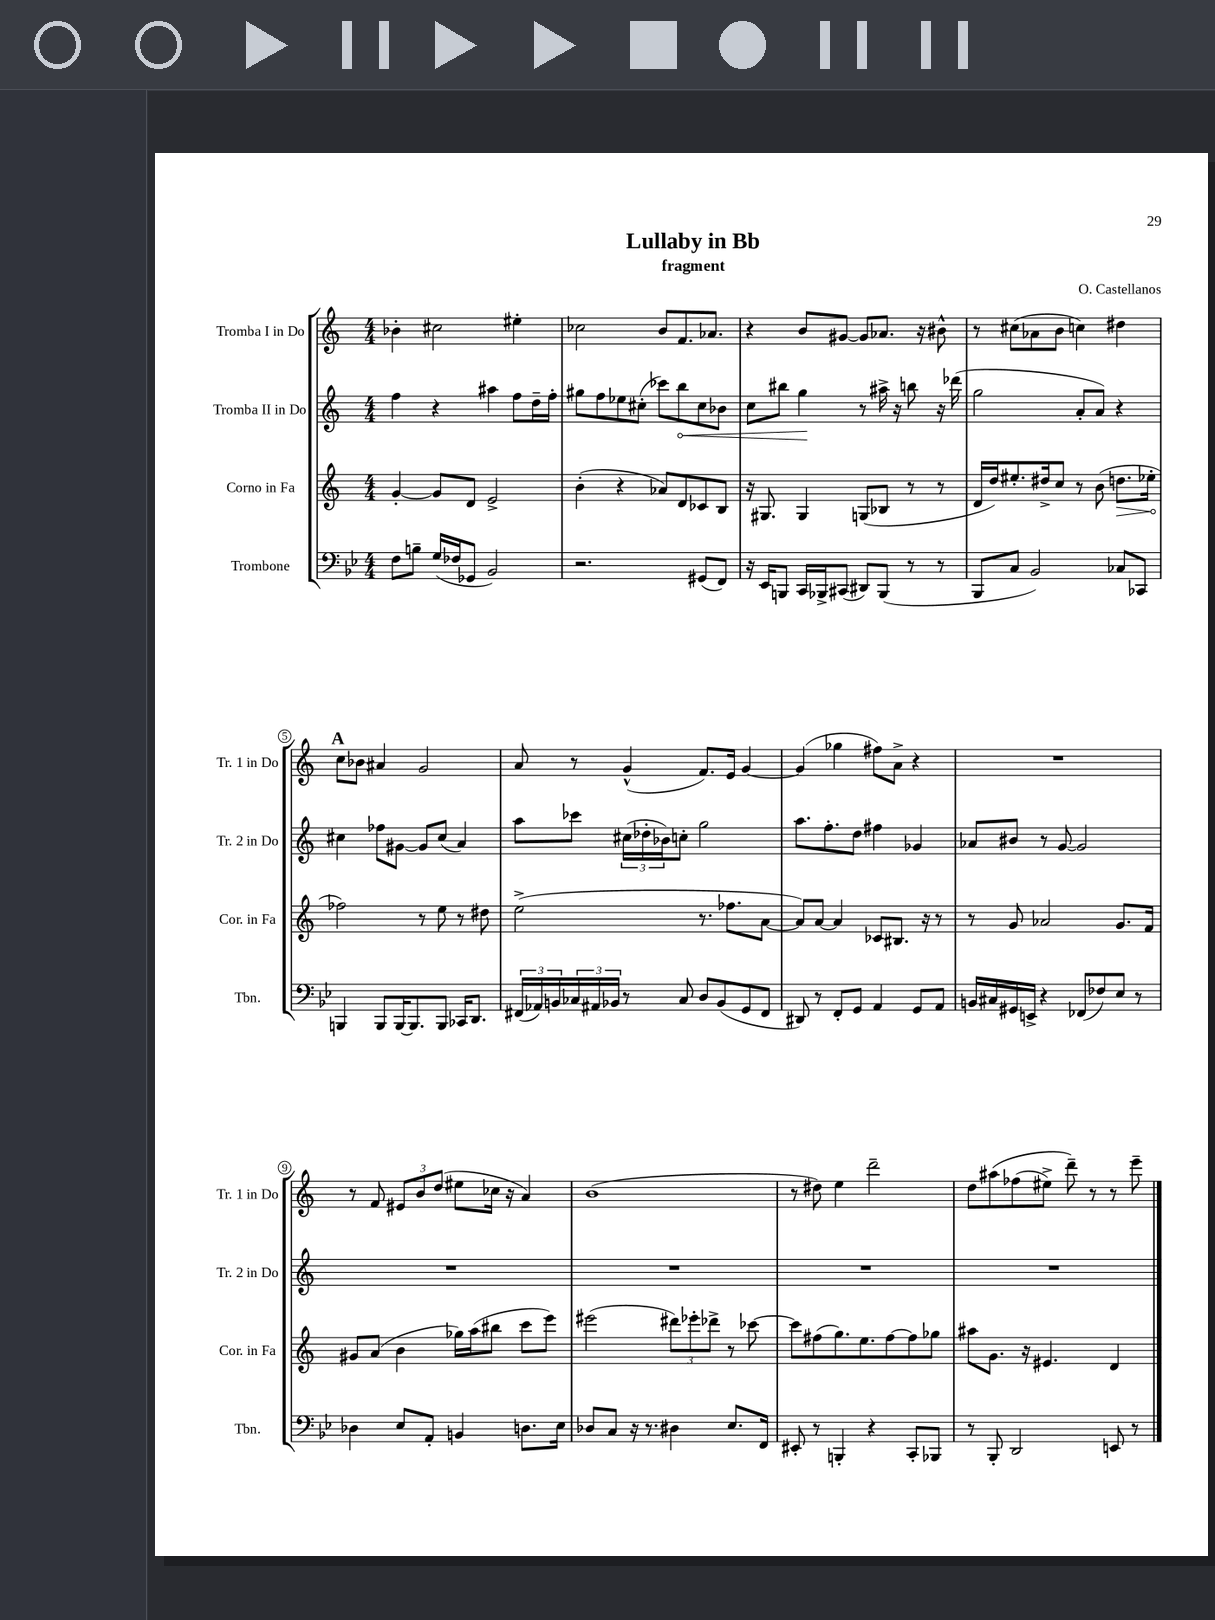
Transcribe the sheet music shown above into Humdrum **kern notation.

**kern	**kern	**kern	**kern
*staff4	*staff3	*staff2	*staff1
*clefF4	*clefG2	*clefG2	*clefG2
*k[b-e-]	*k[]	*k[]	*k[]
*M4/4	*M4/4	*M4/4	*M4/4
8F\L	[4g'/	4ff\	4b-'\
8B~\J	.	.	.
(16G/LL	8g/]L	4r	2cc#\
16F-/J	.	.	.
8GG-/J	8d/J	.	.
2BB-/)	2e^/	4aa#\	.
.	.	8ff\L	4ee#'\
.	.	16dd~\L	.
.	.	16ff'\JJ	.
=	=	=	=
2.r	(4b'\	8gg#\L	2cc-\
.	.	8ff\	.
.	4r	8ee-\	.
.	.	(8cc#'\J	.
.	8a-/L)	8ccc-\L)	8b/L
.	8d/	8bb\	8.f/
(8GG#/L	8c-/	8cc#\	.
.	.	.	8.a-/J
8FF/J)	8B/J	8b-\J	.
=	=	=	=
16r	16r	8cc\L	4r
16EE-/LK	8.G#/	.	.
8BBB/J	.	8bb#\J	.
16CC/LL	4G#/	4gg\	8b/L
16BBB-^/J	.	.	.
(8CC#/J	.	.	[8g#/J
8DD#/L)	(8G/L	8r	8g#/]L
(8BBB-/J	8B-/J	16aa#^\	8.a-/J
.	.	16r	.
8r	8r	8bb\	.
.	.	.	16r
8r	8r	16r	8b#^^\
.	.	(16ddd-\	.
=	=	=	=
8BBB-/L	16d/LL	2gg\	8r
.	16dd/J)	.	.
8C/J	8.ee#'/	.	(8cc#\L
2BB-/)	.	.	8a-\
.	16dd#^/k	.	.
.	8cc/J	.	8b\J
.	8r	8a'/L	4cc\)
.	(8b\	8a/J)	.
8C-/L	8.dd\L	4r	4dd#\
8CC-/J	.	.	.
.	16ee-'\Jk	.	.
=	=	=	=
4BBB/	2ff-\)	4cc#\	8cc\L
.	.	.	8b-\J
8BBB/L	.	8ff-\L	4a#/
[16BBB/K	.	[8g#\J	.
8.BBB/]	.	.	.
.	8r	8g#/]L	2g/
8BBB/J	8ee\	(8cc#/J	.
16CC-/LK	8r	4a/)	.
8.DD/J	.	.	.
.	8dd#\	.	.
=	=	=	=
(24FF#/LL	(2ee^\	8aa\L	8a/
24AA-/)	.	.	.
24BB/	.	.	.
24C-/	.	8ccc-\J	8r
24AA#/	.	.	.
24BB-/JJ	.	.	.
8r	.	(24cc#\LL	(4g^^/
.	.	24dd-'\	.
.	.	24b-\J)	.
8C-/	.	8cc'\J	.
8D/L	8.r	2gg\	8.f/L)
(8BB-/	.	.	.
.	8.ff-\L	.	16e/Jk
8GG/	.	.	[4g/
8FF#/J	[8a\J	.	.
=	=	=	=
8DD#/)	8a/]L)	8.aa\L	(4g/]
8r	[8a/J	.	.
.	.	8.ff'\	.
8FF'/L	4a/]	.	4gg-\
8GG/J	.	8dd\J	.
4AA/	8c-/L	4ff#\	8ff#\L)
.	8.B#/J	.	8a^\J
8GG/L	.	4g-/	4r
.	16r	.	.
8AA/J	8r	.	.
=	=	=	=
16BB/LL	8r	8a-/L	1r
16C#/	.	.	.
16GG#/	8g/	8b#/J	.
16EE^/JJ	.	.	.
4r	2a-/	8r	.
.	.	[8g/	.
(8FF-/L	.	2g/]	.
8F-/)	.	.	.
8E-/J	8.g/L	.	.
8r	.	.	.
.	16f/Jk	.	.
=	=	=	=
4D-\	8g#/L	1r	8r
.	(8a/J	.	8f/
8E-/L	4b\	.	12e#/L
.	.	.	12b/
8AA'/J	.	.	.
.	.	.	(12dd/J
4BB/	16gg-\LL)	.	8ee#\L
.	(16aa\J	.	.
.	8bb#\J	.	16cc-\Jk
.	.	.	16r
8.D\L	8ccc\L	.	4a/)
.	8eee\J)	.	.
16E-\Jk	.	.	.
=	=	=	=
8D-/L	(2eee#\	1r	(1b
8C/J	.	.	.
16r	.	.	.
8.r	.	.	.
4D#\	12ddd#\L)	.	.
.	12eee-'\	.	.
.	12ddd-^\J	.	.
8.E-/L	8r	.	.
.	[8ccc-\	.	.
16FF/Jk	.	.	.
=	=	=	=
8EE#'/	8ccc-\]L	1r	8r
8r	(8ff#\	.	8dd#\)
4BBB'/	8.gg\)	.	4ee\
.	8.ee\	.	.
4r	.	.	2ddd~\
.	[8ff#\	.	.
8CC'/L	8ff#\]	.	.
8BBB-/J	8gg-\J	.	.
=	=	=	=
8r	8aa#\L	1r	8dd\L
8BBB-'/	8.g\J	.	&(8aa#\
2DD/	.	.	(8ff-\
.	16r	.	.
.	4.e#/	.	8ee#^\J)
.	.	.	8ddd~\&)
.	.	.	8r
8EE/	4d/	.	8r
8r	.	.	8eee~\
==	==	==	==
*-	*-	*-	*-
